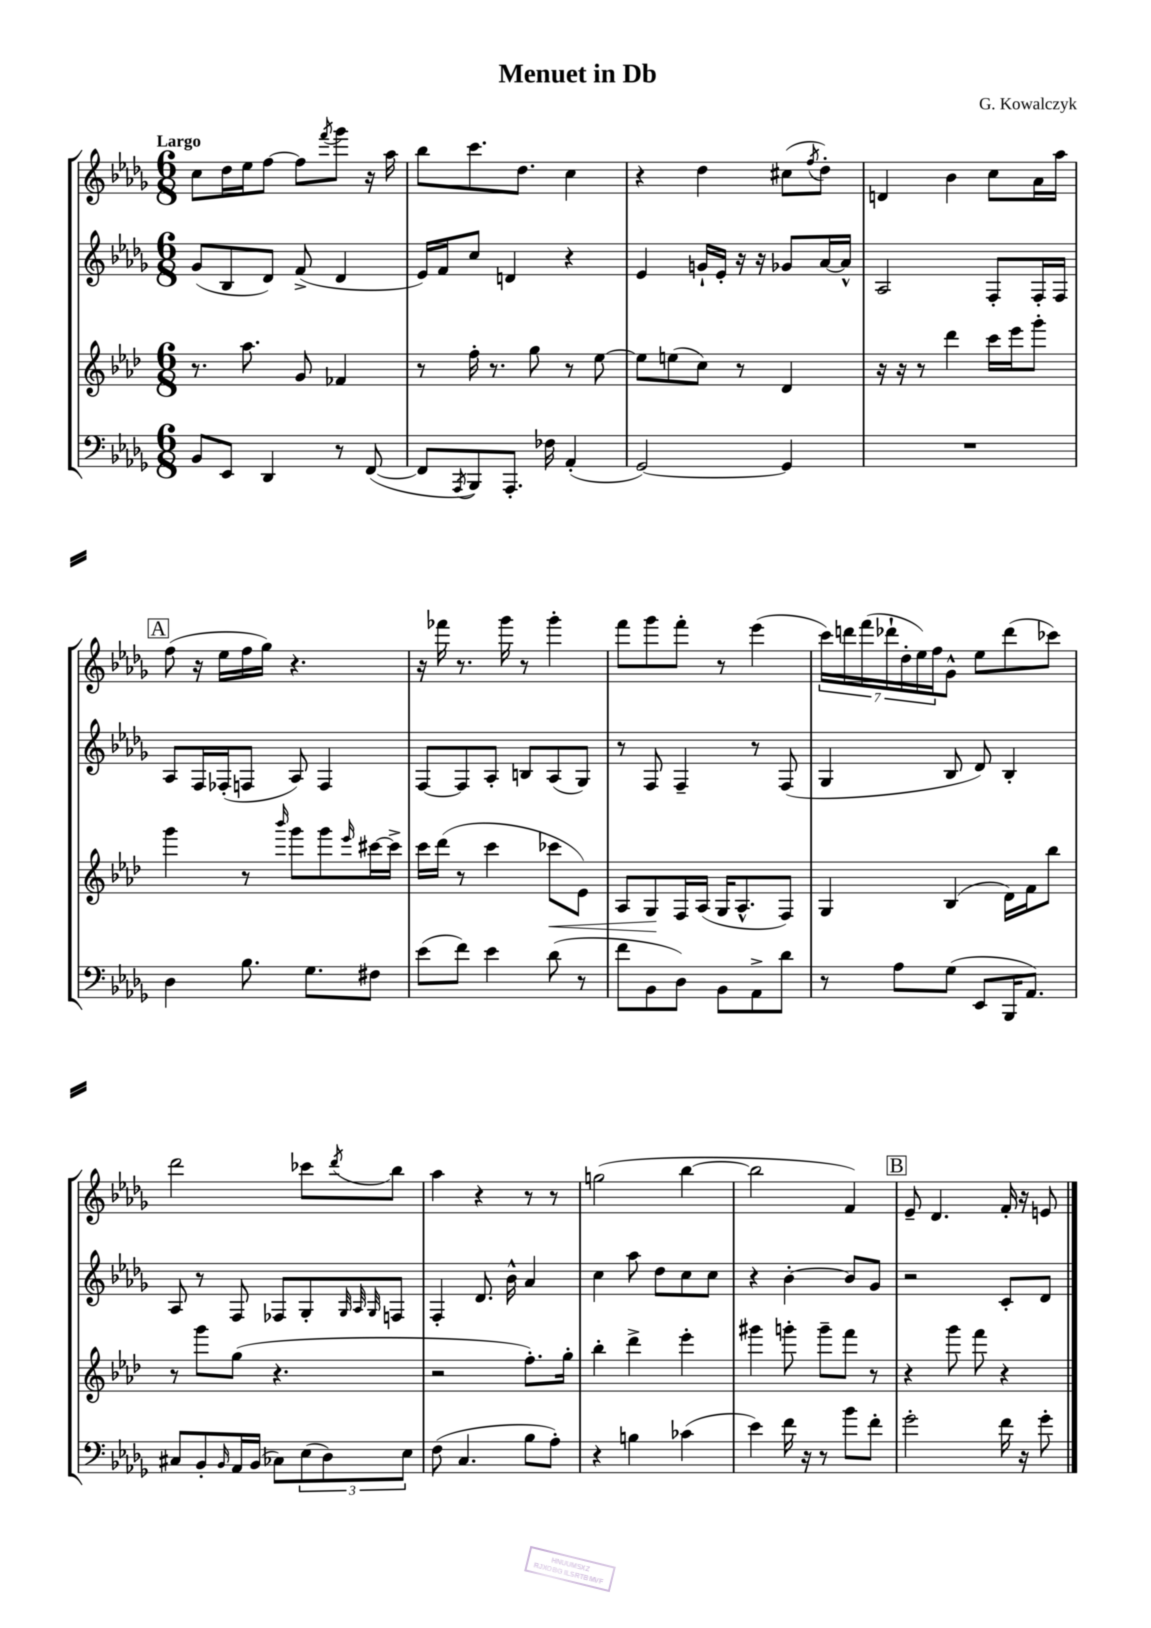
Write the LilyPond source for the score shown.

\header { title = "Menuet in Db" composer = "G. Kowalczyk" }
<<
\new StaffGroup <<
\new Staff = "s0" {
    \clef treble \key des \major \numericTimeSignature \time 6/8 \tempo "Largo"
    c''8 des''16 ees''16 f''8~ f''8 \acciaccatura { f'''8 } ges'''8 r16 aes''16 |
    bes''8 c'''8. des''8. c''4 |
    r4 des''4 cis''8( \acciaccatura { f''8 } des''8-.) |
    d'4 bes'4 c''8 aes'16 aes''16 |
    \mark \markup { \box "A" } f''8( r16 ees''16 f''16 ges''16) r4. |
    r16 fes'''16 r8. ges'''16 r8 ges'''4-. |
    f'''8 ges'''8 f'''8-. r8 ees'''4( |
    \tuplet 7/4 { c'''16) d'''16 f'''16( des'''16-! des''16-. ees''16) f''16 } ges'8-^ ees''8 des'''8( ces'''8) |
    des'''2 ces'''8 \acciaccatura { des'''8 } bes''8 |
    aes''4 r4 r8 r8 |
    g''2( bes''4~ |
    bes''2 f'4) |
    \mark \markup { \box "B" } ees'8-- des'4. f'16-. r16 e'8 \bar "|." |
}
\new Staff = "s1" {
    \clef treble \key des \major \numericTimeSignature \time 6/8
    ges'8( bes8 des'8) f'8->( des'4 |
    ees'16) f'16 c''8 d'4 r4 |
    ees'4 g'16-! ees'16-. r16 r16 ges'8 aes'16~ aes'16-^ |
    aes2 f8-. f16-. f16 |
    \mark \markup { \box "A" } aes8 f16 fes16-.( f8 aes8) f4 |
    f8~ f8 aes8-. b8 aes8( ges8) |
    r8 f8 f4-- r8 f8( |
    ges4 bes8 des'8) bes4-. |
    aes8 r8 f8 fes8 ges8-. \grace { ges32 aes32 ges32 } f8 |
    f4-. des'8. bes'16-^ aes'4 |
    c''4 aes''8 des''8 c''8 c''8 |
    r4 bes'4~-. bes'8 ges'8 |
    \mark \markup { \box "B" } r2 c'8-. des'8 \bar "|." |
}
\new Staff = "s2" {
    \clef treble \key aes \major \numericTimeSignature \time 6/8
    r8. aes''8. g'8 fes'4 |
    r8 f''16-. r8. g''8 r8 ees''8~ |
    ees''8 e''8( c''8) r8 des'4 |
    r16 r16 r8 des'''4 c'''16 ees'''16 g'''8-. |
    \mark \markup { \box "A" } g'''4 r8 \grace { bes'''16 } g'''8 g'''8 \grace { ees'''16 } cis'''16~ cis'''16-> |
    c'''16 des'''16( r8 c'''4 ces'''8\< ees'8) |
    aes8 g8\! f16 aes16( g16 aes8.-^ f8) |
    g4 bes4( des'16) f'16 bes''8 |
    r8 g'''8 g''8( r4. |
    r2 f''8.-.) g''16-. |
    bes''4-. des'''4-> ees'''4-. |
    gis'''4 g'''8-. g'''8-- f'''8 r8 |
    \mark \markup { \box "B" } r4 g'''8 f'''8 r4 \bar "|." |
}
\new Staff = "s3" {
    \clef bass \key des \major \numericTimeSignature \time 6/8
    bes,8 ees,8 des,4 r8 f,8~( |
    f,8 \acciaccatura { aes,,8 } bes,,8) aes,,8.-. fes16 aes,4-.( |
    ges,2~) ges,4 |
    R2. |
    \mark \markup { \box "A" } des4 bes8. ges8. fis8 |
    ees'8( f'8) ees'4 des'8( r8 |
    f'8 bes,8 des8) bes,8 aes,8-> des'8 |
    r8 aes8 ges8( ees,8 bes,,16 aes,8.) |
    cis8 bes,8-. \grace { bes,16 } aes,16 bes,16( ces8) \tuplet 3/2 { ees8( des8) ees8 } |
    f8( c4. bes8 aes8-.) |
    r4 b4 ces'4( |
    ees'4) f'16 r16 r8 bes'8 f'8-. |
    \mark \markup { \box "B" } ges'2-. f'16 r16 ges'8-. \bar "|." |
}
>>
>>
\layout { \context { \Score \remove "Bar_number_engraver" } }
